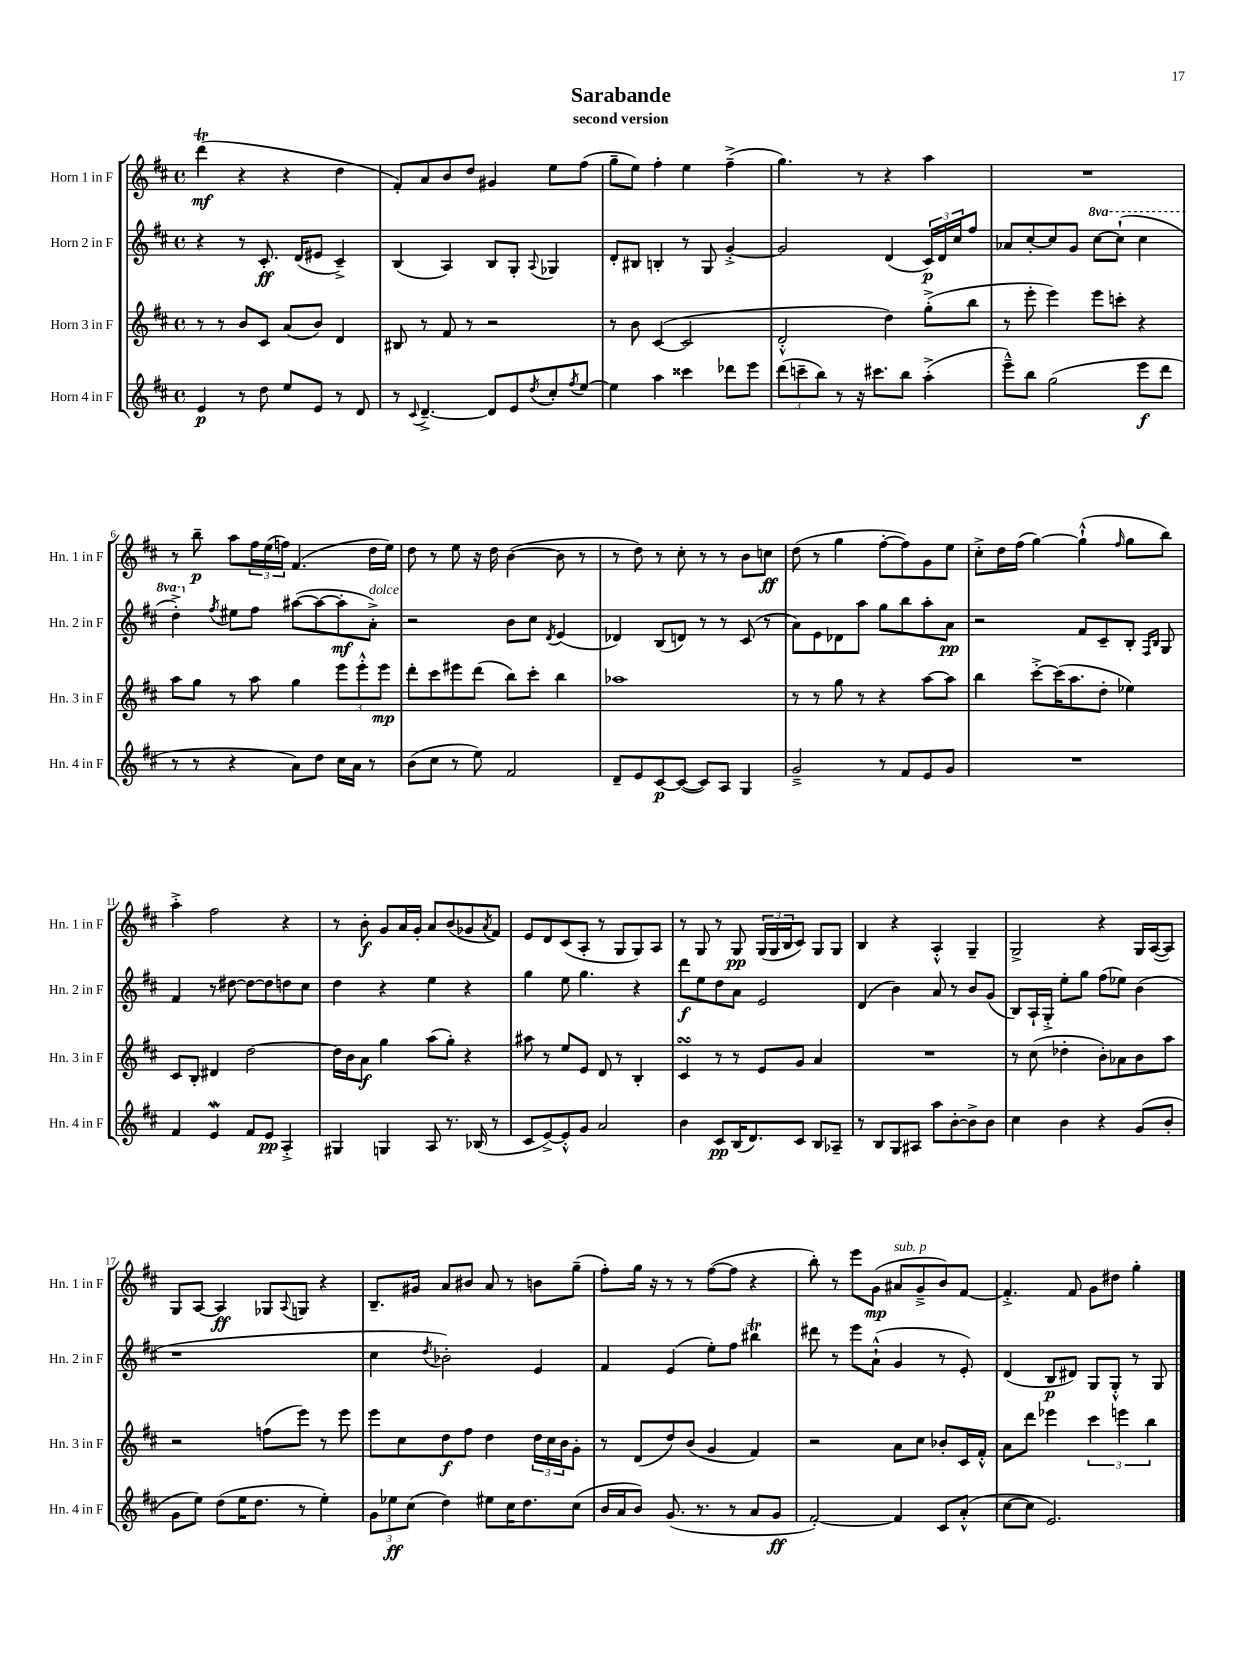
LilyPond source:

\header { title = "Sarabande" subtitle = "second version" }
<<
\new StaffGroup <<
\new Staff = "s0" \with { instrumentName = "Horn 1 in F" shortInstrumentName = "Hn. 1 in F" } {
    \clef treble \key d \major \defaultTimeSignature \time 4/4
    d'''4\trill\mf( r4 r4 d''4 |
    fis'8-.) a'8 b'8 d''8 gis'4 e''8 fis''8( |
    g''8-- e''8) fis''4-. e''4 fis''4--->( |
    g''4.) r8 r4 a''4 |
    R1 |
    r8 b''8--\p a''8 \tuplet 3/2 { fis''16 e''16( f''16) } fis'4.( d''16 e''16) |
    d''8 r8 e''8 r16 d''16 b'4~( b'8 r8 |
    r8 d''8) r8 cis''8-. r8 r8 b'8 c''8\ff |
    d''8( r8 g''4 fis''8~-. fis''8) g'8 e''8 |
    cis''8-.-> d''16 fis''16( g''4~) g''4-!-^( \grace { fis''16 } g''8 b''8) |
    a''4-.-> fis''2 r4 |
    r8 b'8-.\f g'8 a'16 g'16-. a'8 b'8( ges'8 \acciaccatura { a'8 } fis'8) |
    e'8 d'8 cis'8( a8-. r8 g8 g8) a8 |
    r8 g8 r8 g8\pp \tuplet 3/2 { g16( g16 b16 } cis'8) g8 g8 |
    b4 r4 a4-.-^ g4-- |
    g2-> r4 g16 a16~( a8) |
    g8 a8~ a4\ff ges8 \appoggiatura { a8 } g8 r4 |
    b8.-- gis'16 a'8 bis'8 a'8 r8 b'8 g''8--( |
    fis''8-.) g''16 r16 r8 r8 fis''8~( fis''8 r4 |
    b''8-.) r8 e'''8 g'8\mp( ais'8^\markup { \italic "sub. p" } g'8---> b'8) fis'8~ |
    fis'4.-.-> fis'8 g'8 dis''8 g''4-. \bar "|." |
}
\new Staff = "s1" \with { instrumentName = "Horn 2 in F" shortInstrumentName = "Hn. 2 in F" } {
    \clef treble \key d \major \defaultTimeSignature \time 4/4 \set Staff.ottavationMarkups = #ottavation-simple-ordinals
    r4 r8 cis'8.-.\ff d'16( eis'8 cis'4--->) |
    b4( a4) b8 g8-. \appoggiatura { a8 } ges4 |
    d'8-. bis8 b4-. r8 g8 g'4~-.-> |
    g'2 d'4( \tuplet 3/2 { cis'16\p) d'16 cis''16 } fis''8 |
    aes'8 cis''8~-. cis''8 g'8 \ottava #1 cis'''8~ cis'''8-!( cis'''4 |
    d'''4-.->) \ottava #0 \acciaccatura { fis''8 } eis''8 fis''8 ais''8~( ais''8~ ais''8-.\mf a'8-.->^\markup { \italic "dolce" }) |
    r2 b'8 cis''8 \acciaccatura { d'8 } e'4( |
    des'4) b8( d'8) r8 r8 cis'8( r8 |
    a'8) e'8 des'8 a''8 g''8 b''8 a''8-. a'8\pp |
    r2 fis'8 cis'8-- b8-. \grace { fis16 b16 } g8 |
    fis'4 r8 dis''8~ dis''8~ dis''8 d''8 cis''8 |
    d''4 r4 e''4 r4 |
    g''4 e''8 g''4. r4 |
    d'''8\f e''8 d''8 a'8 e'2 |
    d'4( b'4) a'8 r8 b'8 g'8( |
    b8) a16-! g16-.-> e''8-. g''8 fis''8( ees''8) b'4( |
    r1 |
    cis''4 \acciaccatura { d''8 } bes'2-.) e'4 |
    fis'4 e'4( e''8-.) fis''8 bis''4\trill |
    dis'''8 r8 e'''8 a'8-!-^( g'4 r8 e'8-.) |
    d'4( b8\p dis'8) g8 g8-.-^ r8 g8 \bar "|." |
}
\new Staff = "s2" \with { instrumentName = "Horn 3 in F" shortInstrumentName = "Hn. 3 in F" } {
    \clef treble \key d \major \defaultTimeSignature \time 4/4
    r8 r8 b'8 cis'8 a'8( b'8) d'4 |
    bis8 r8 fis'8 r8 r2 |
    r8 b'8 cis'4~( cis'2 |
    d'2-.-^ d''4) g''8-.->( b''8 |
    r8 e'''8-. e'''4) e'''8 c'''8-. r4 |
    a''8 g''8 r8 a''8 g''4 \tuplet 3/2 { e'''8 e'''8-.-^ e'''8\mp } |
    d'''8-. cis'''8 eis'''8 d'''8( b''8) cis'''8-. b''4 |
    aes''1 |
    r8 r8 g''8 r8 r4 a''8~ a''8 |
    b''4 cis'''8~-.-> cis'''16( a''8. d''8-. ees''4) |
    cis'8 b8-. dis'4 d''2~ |
    d''16 b'16 a'8\f g''4 a''8( g''8-.) r4 |
    ais''8 r8 e''8 e'8 d'8 r8 b4-. |
    cis'4\turn r8 r8 e'8 g'8 a'4 |
    R1 |
    r8 cis''8( des''4-. b'8-.) aes'8 b'8 a''8 |
    r2 f''8( e'''8) r8 e'''8 |
    e'''8 cis''8 d''8\f fis''8 d''4 \tuplet 3/2 { d''16 cis''16 b'16 } g'8-. |
    r8 d'8( d''8) b'8( g'4 fis'4) |
    r2 a'8 cis''8 bes'8-. cis'16 fis'16-.-^ |
    a'8 d'''8 ees'''4 \tuplet 3/2 { cis'''4 e'''4 b''4 } \bar "|." |
}
\new Staff = "s3" \with { instrumentName = "Horn 4 in F" shortInstrumentName = "Hn. 4 in F" } {
    \clef treble \key d \major \defaultTimeSignature \time 4/4
    e'4\p r8 d''8 e''8 e'8 r8 d'8 |
    r8 \appoggiatura { cis'8 } d'4.~---> d'8 e'8 \acciaccatura { d''8 } cis''8-. \acciaccatura { fis''8 } e''8~ |
    e''4 a''4 cisis'''4 des'''8 e'''8 |
    \tuplet 3/2 { d'''8( c'''8-- b''8) } r8 r16 cis'''8. b''8 a''4-.->( |
    e'''8---^) b''8 g''2( e'''8\f d'''8 |
    r8 r8 r4 a'8) d''8 cis''16 a'16 r8 |
    b'8( cis''8 r8 e''8) fis'2 |
    d'8-- e'8 cis'8~\p cis'8~( cis'8) a8 g4 |
    g'2---> r8 fis'8 e'8 g'8 |
    R1 |
    fis'4 e'4\mordent fis'8 e'8\pp a4-.-> |
    gis4 g4 a8 r8. bes16( r8 |
    cis'8 e'8~->) e'8-.-^ g'8 a'2 |
    b'4 cis'8\pp b16( d'8.) cis'8 b8 aes8-- |
    r8 b8 g8 ais8 a''8 b'8~-. b'8-> b'8 |
    cis''4 b'4 r4 g'8( b'8-. |
    g'8 e''8) d''8( e''16 d''8. r8 e''4-.) |
    \tuplet 3/2 { g'8 ees''8\ff cis''8( } d''4) eis''8 cis''16 d''8. cis''8( |
    b'16 a'16 b'8) g'8.( r8. r8 a'8 g'8\ff |
    fis'2~-.) fis'4 cis'8 a'8-.-^( |
    cis''8~ cis''8 e'2.) \bar "|." |
}
>>
>>
